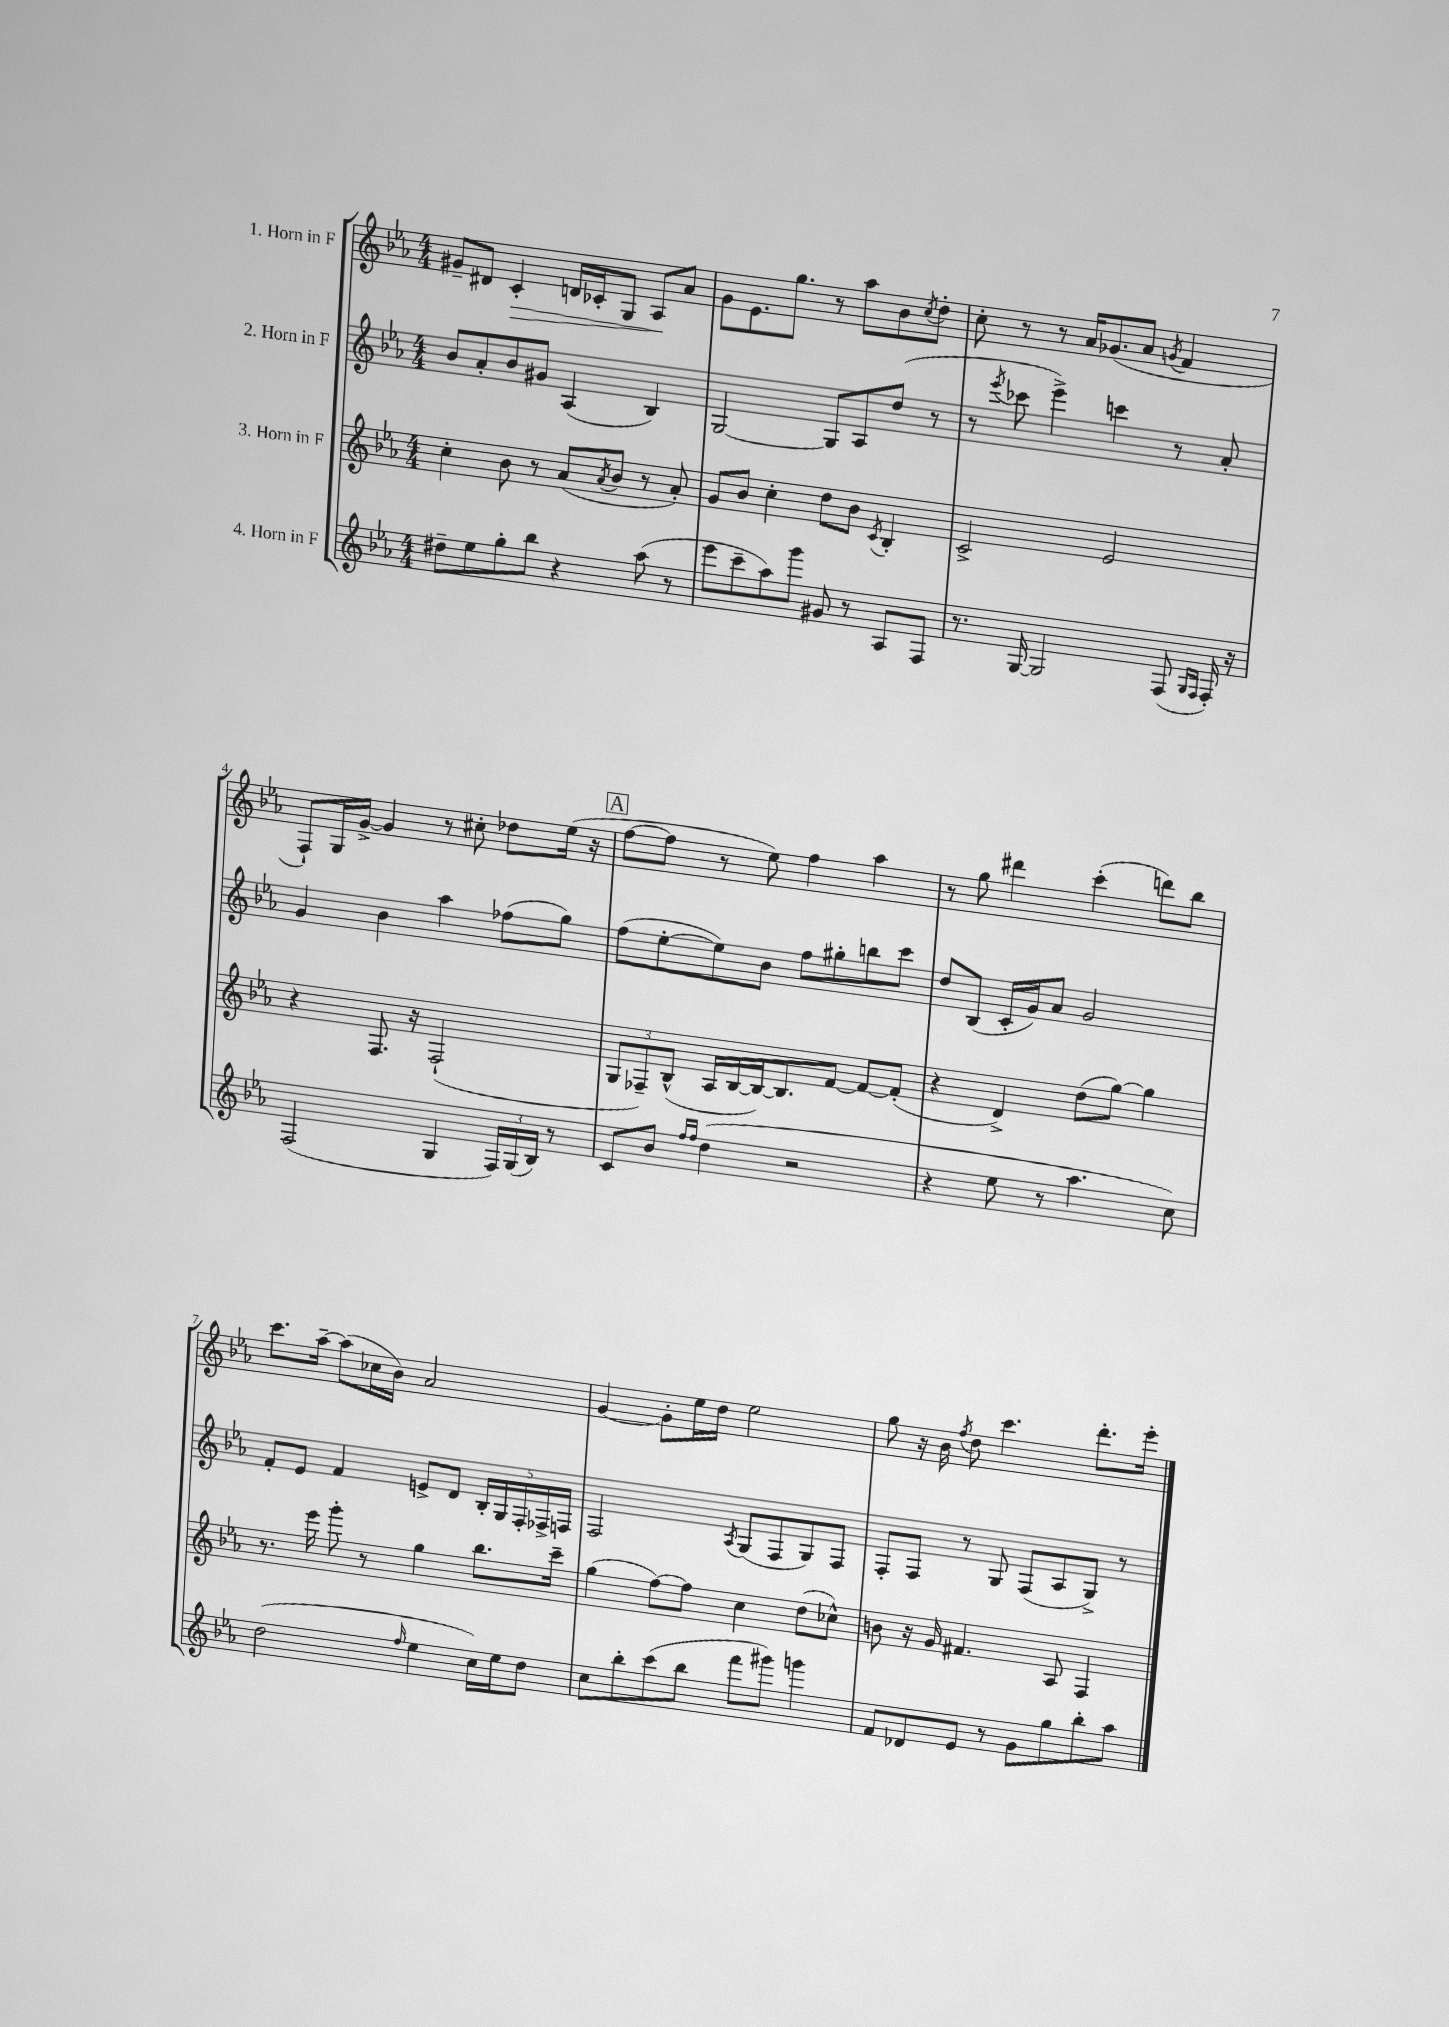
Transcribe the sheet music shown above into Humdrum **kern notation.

**kern	**kern	**kern	**kern
*staff4	*staff3	*staff2	*staff1
*clefG2	*clefG2	*clefG2	*clefG2
*k[b-e-a-]	*k[b-e-a-]	*k[b-e-a-]	*k[b-e-a-]
*M4/4	*M4/4	*M4/4	*M4/4
8dd#~	4cc'	8b-	8g#~
8ee-	.	8a-'	8d#
8gg'	8b-	8b-	4c'
8bb-	8r	8g#	.
4r	(8a-	(4A-	16d
.	.	.	16c-'
.	8qa-	.	.
.	8b-	.	8G
(8aa-	8r	4B-)	8A-
8r	8a-')	.	8a-
=	=	=	=
8eee-	8g	[2G	8g
8ccc~	8b-	.	8.e-
8aa-)	4cc'	.	.
.	.	.	8.gg
8ggg	.	.	.
8g#	8dd	8G]	8r
8r	8b-	8A-	8aa-
.	8qc	.	.
8A-	4B-'	(8dd	8b-
.	.	.	8qcc
8F	.	8r	8dd'
=	=	=	=
8.r	2c^	8r	8cc'
.	.	8qeee-	.
.	.	8ccc-	8r
[16G	.	.	.
2G]	.	4eee-^)	8r
.	.	.	16a-
.	.	.	(8.g-
.	2e-	4ccc	.
.	.	.	8a-
.	.	.	8qg
(8F	.	8r	4f
16qqG	.	.	.
16qqF	.	.	.
16F')	.	8a-'	.
16r	.	.	.
=	=	=	=
(2F	4r	4g	8F`)
.	.	.	16G
.	.	.	[16g^
.	8.F	4b-	4g]
.	16r	.	.
4G	(2F`	4aa-	8r
.	.	.	8cc#'
24F)	.	(8ff-	8dd-
(24G	.	.	.
24B-)	.	.	.
8r	.	8gg)	(16ee-
.	.	.	16r
=	=	=	=
8c	12G	(8ff	[8ff
.	12F-~)	.	.
8b-	.	[8ee-'	8ff]
.	(12B-^^	.	.
16qqff	.	.	.
16qqff	.	.	.
(4dd	16A-	8ee-])	8r
.	[16B-	.	.
.	16B-_)	8b-	8ee-)
.	8.B-]	.	.
2r	.	8ff	4ff
.	[8f	8gg#'	.
.	8f_	8bb	4aa-
.	(8f']	8ccc	.
=	=	=	=
4r	4r	8dd	8r
.	.	(8B-	8gg
8ee-	4d^)	16c'	4ddd#
.	.	16g)	.
8r	.	8a-	.
4.aa-	(8dd	2g	(4ccc'
.	[8gg)	.	.
.	4gg]	.	8ddd)
8cc)	.	.	8bb-
=	=	=	=
(2dd	8.r	8f'	8.ccc
.	.	8e-	.
.	16eee-	.	[16aa-~
.	8ggg'	4f	(8aa-]
.	8r	.	16cc-
.	.	.	16b-)
16qqff	.	.	.
4ee-	4gg	8e^	2a-
.	.	8d	.
16cc)	8.bb-	20B-'	.
.	.	20G	.
16ee-	.	.	.
.	.	20F'	.
8dd	.	.	.
.	.	20F-^	.
.	16ccc~	.	.
.	.	20F	.
=	=	=	=
8cc	(4gg	2F	[4g
8bb-'	.	.	.
(8ccc	[8ff)	.	8g']
8bb-	8ff]	.	16ee-
.	.	.	16dd
.	.	8qA-	.
8fff	4cc	(8G	2ee-
8ggg#)	.	8F	.
4ggg	(8dd	8G)	.
.	8cc-^^)	8F	.
=	=	=	=
8f	8b	8F'	8gg
8d-	16r	8F	16r
.	16g	.	16b-
.	.	.	8qff
8e-	4.f#	8r	8dd
8r	.	8G	4.ccc
8g	.	(8F	.
8gg	8A-	8A-	.
8bb-'	4F	8G^)	8.ddd'
8aa-	.	8r	.
.	.	.	16eee-'
==	==	==	==
*-	*-	*-	*-
